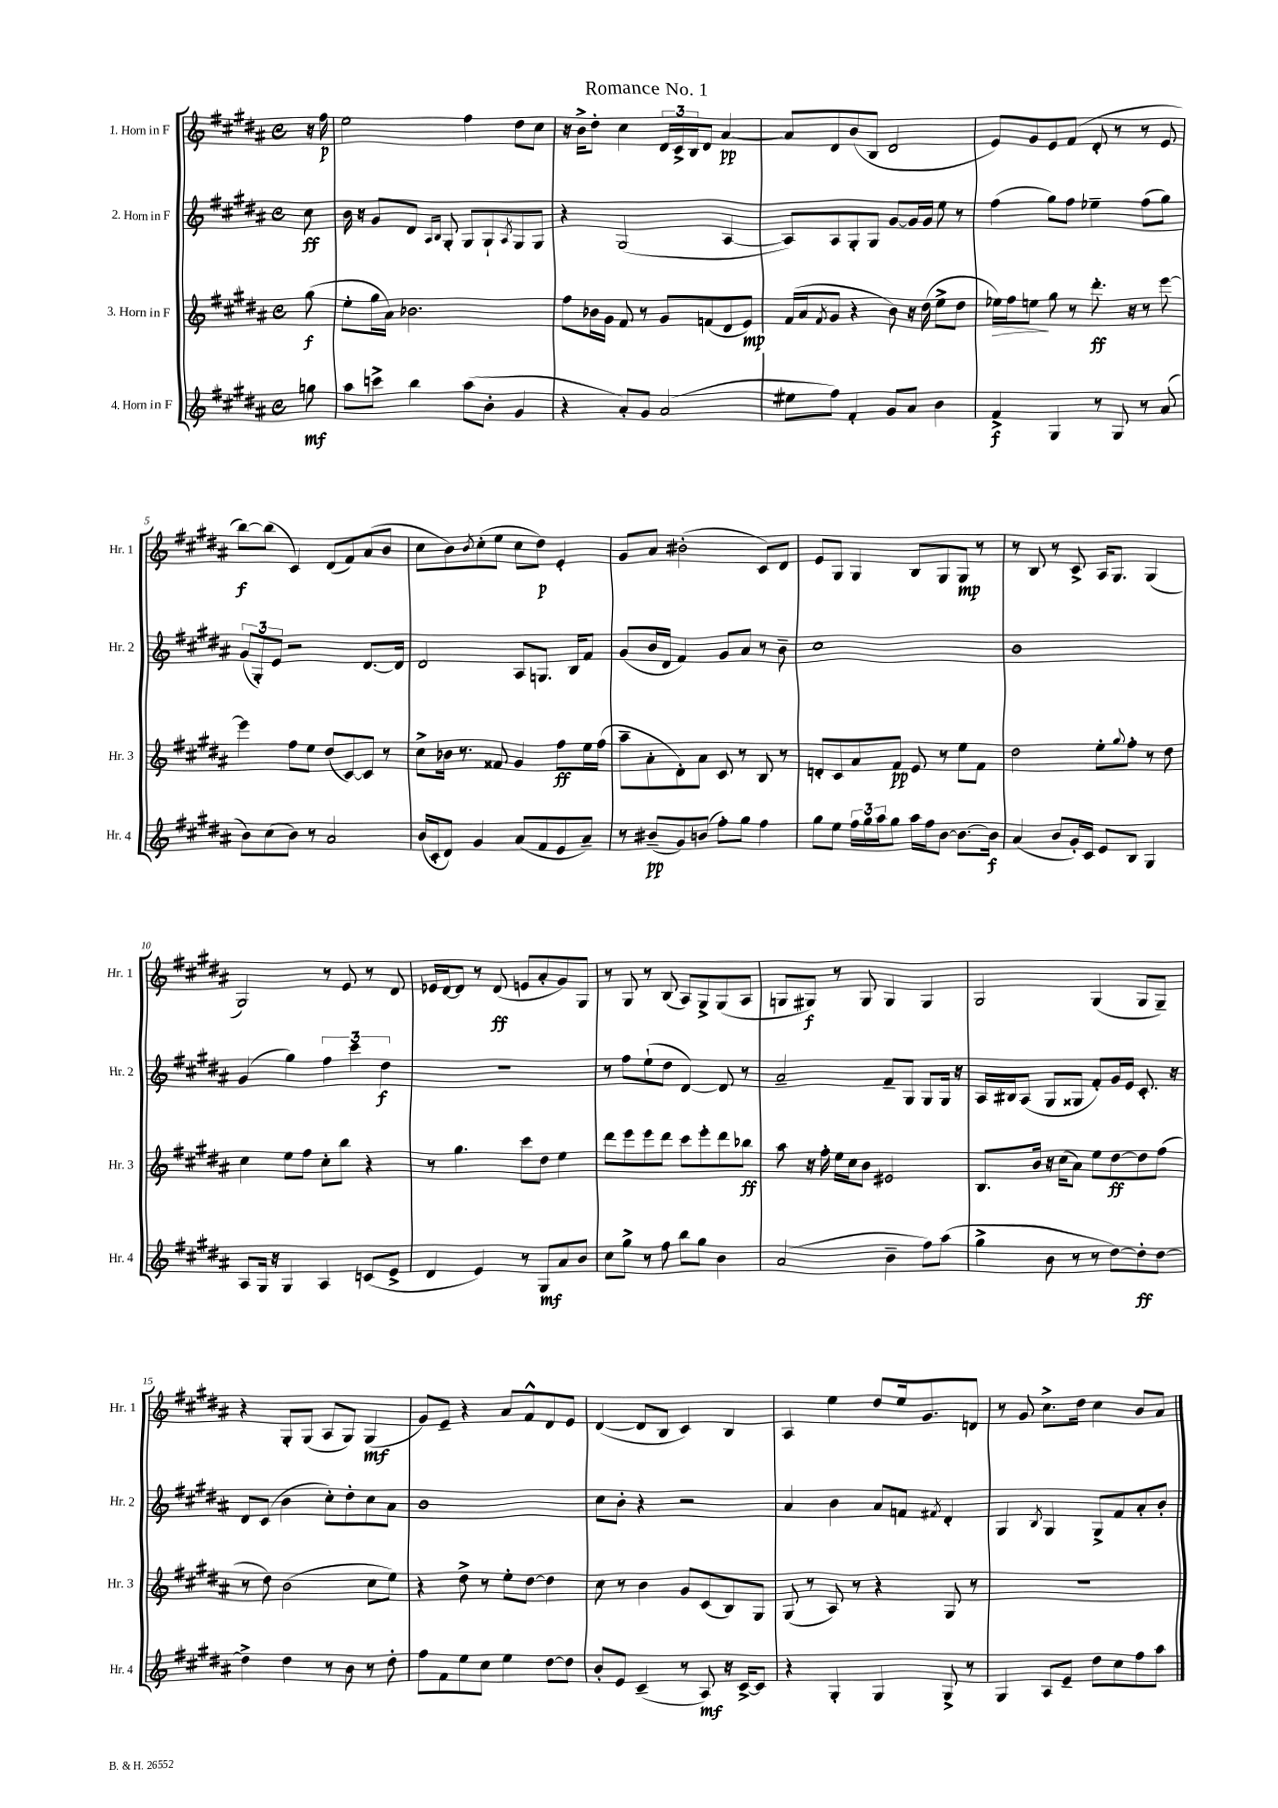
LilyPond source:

\header { title = "Romance No. 1" }
<<
\new StaffGroup <<
\new Staff = "s0" \with { instrumentName = "1. Horn in F" shortInstrumentName = "Hr. 1" } {
    \clef treble \key b \major \defaultTimeSignature \time 4/4 \partial 8
    r16 fis''16\p |
    e''2 fis''4 dis''8 cis''8 |
    r16 b'16-> dis''8-. cis''4 \tuplet 3/2 { dis'16 cis'16-> b16 } dis'8 ais'4~\pp |
    ais'8 dis'8 b'8( b8 dis'2 |
    e'8) gis'8 e'8 fis'8( dis'8-. r8 r8 e'8 |
    b''8~\f) b''8( cis'4) dis'8( fis'8) ais'8( b'8 |
    cis''8 b'8) \acciaccatura { b'8 } cis''8-.( e''8 cis''8 dis''8\p) e'4-. |
    gis'8 ais'8 bis'2-.( cis'8) dis'8 |
    e'8 gis8 gis4 b8 gis8 gis8\mp r8 |
    r8 b8 r8 cis'8-> ais16 gis8. gis4( |
    gis2) r8 e'8 r8 dis'8 |
    ees'16 dis'16~ dis'8 r8 dis'8\ff( e'8 ais'8-. gis'8) gis8 |
    r8 gis8 r8 b8( ais8) gis8-> gis8( ais8 |
    g8 gis8\f) r8 gis8 gis4 gis4 |
    gis2 gis4( gis8 gis8--) |
    r4 gis8-. gis8( ais8 gis8) gis4\mf( |
    gis'8) e'8-- r4 ais'8 fis'8-^ dis'8 e'8 |
    dis'4~( dis'8 b8 cis'4) b4 |
    ais4 e''4 dis''8 e''16 gis'8. d'8 |
    r8 gis'8 cis''8.-> dis''16 cis''4 b'8 ais'8 \bar "|." |
}
\new Staff = "s1" \with { instrumentName = "2. Horn in F" shortInstrumentName = "Hr. 2" } {
    \clef treble \key b \major \defaultTimeSignature \time 4/4 \partial 8
    cis''8\ff |
    b'16 r16 gis'8 dis'8 \grace { ais16 b16 } gis8-. gis8 gis8-! \acciaccatura { ais8 } gis8 gis8 |
    r4 gis2( ais4~ |
    ais8) ais8 gis8-. gis8 gis'8~ gis'16 gis'16 e''8 r8 |
    fis''4( gis''8) fis''8 ees''4-- fis''8( gis''8) |
    \tuplet 3/2 { gis'8( gis8-.) e'8 } r2 dis'8.~ dis'16 |
    dis'2 ais8 g8. b16 fis'8 |
    gis'8( b'16 dis'16 fis'4) gis'8 ais'8 r8 b'8-- |
    cis''1 |
    b'1 |
    gis'4( gis''4) \tuplet 3/2 { fis''4 cis'''4 dis''4\f } |
    R1 |
    r8 fis''8 e''8-!( dis''8 dis'4~) dis'8 r8 |
    ais'2-- fis'8-- gis8 gis8 gis16 r16 |
    ais16 bis16 ais8( gis8 gisis8 fis'8-.) gis'16 e'16 cis'8.-. r16 |
    dis'8 cis'8( b'4 cis''8-.) dis''8-. cis''8 ais'8 |
    b'1 |
    cis''8 b'8-. r4 r2 |
    ais'4 b'4 ais'8 f'8 \acciaccatura { fis'8 } dis'4-. |
    gis4 \acciaccatura { b8 } gis4 gis8-> fis'8 ais'8-. b'8-. \bar "|." |
}
\new Staff = "s2" \with { instrumentName = "3. Horn in F" shortInstrumentName = "Hr. 3" } {
    \clef treble \key b \major \defaultTimeSignature \time 4/4 \partial 8
    gis''8\f( |
    e''8-. gis''16 ais'16) bes'2. |
    fis''8 bes'16 gis'16 fis'8 r8 gis'8 f'8( dis'8 e'8\mp) |
    fis'16( ais'16 \acciaccatura { fis'8 } gis'8 r4 b'8) r16 dis''16( e''8-> dis''8 |
    ees''16\>) fis''16 e''8\! gis''8 r8 dis'''8.-.\ff r16 r8 e'''8~ |
    e'''4 fis''8 e''8 dis''8( cis'8~) cis'8 r8 |
    cis''8-> bes'16 r8. fisis'8 gis'4 fis''8\ff e''16 fis''16( |
    ais''8-- ais'8-. dis'8-.) ais'8 cis'8 r8 b8 r8 |
    d'8-. cis'8 ais'8 fis'8\pp e'8 r8 e''8 fis'8 |
    dis''2 e''8-. \appoggiatura { gis''8 } fis''8-. r8 dis''8 |
    cis''4 e''8 fis''8 cis''8-. b''8 r4 |
    r8 gis''4. cis'''8 dis''8 e''4 |
    dis'''8 e'''8 e'''8 dis'''8 cis'''8 e'''8-. dis'''8 bes''8\ff |
    ais''8 r16 fis''16-. e''16 cis''16 b'8 eis'2 |
    b8. b'16 r16 cis''16( ais'8) e''8 dis''8~\ff dis''8 fis''8( |
    r8 dis''8) b'2( cis''8 e''8) |
    r4 dis''8-> r8 e''8-. dis''8~ dis''4 |
    cis''8 r8 b'4 gis'8 cis'8( b8) gis8 |
    gis8( r8 ais8) r8 r4 gis8 r8 |
    R1 \bar "|." |
}
\new Staff = "s3" \with { instrumentName = "4. Horn in F" shortInstrumentName = "Hr. 4" } {
    \clef treble \key b \major \defaultTimeSignature \time 4/4 \partial 8
    g''8\mf |
    ais''8 c'''8-> b''4 ais''8( b'8-. gis'4 |
    r4 ais'8-.) gis'8 ais'2( |
    eis''8 fis''8) fis'4-. gis'8 ais'8 b'4 |
    fis'4->\f gis4 r8 gis8 r8 ais'8( |
    b'8) cis''8( b'8) r8 ais'2 |
    b'16( cis'16-. dis'8) gis'4 ais'8( fis'8 e'8 ais'8--) |
    r8 bis'8--\pp( gis'8) b'8( fis''8-.) gis''8 fis''4 |
    gis''8 e''8 \tuplet 3/2 { fis''16 gis''16 ais''16 } gis''8 ais''16 fis''16 b'8~ b'8.~ b'16\f |
    ais'4( b'8 gis'16-.) cis'16 e'8 b8 gis4 |
    ais8 gis16 r16 gis4 ais4 c'8( e'8-> |
    dis'4 e'4) r8 gis8\mf ais'8 b'8 |
    cis''8 gis''8-> r8 fis''8 b''8 gis''8 b'4 |
    ais'2( b'4-- fis''8) ais''8( |
    gis''4-> b'8 r8 r8 dis''8~) dis''8-.\ff dis''8~ |
    dis''4-> dis''4 r8 b'8 r8 dis''8-. |
    fis''8 fis'8 e''8 cis''8 e''4 dis''8~ dis''8 |
    b'8-. e'8 cis'4--( r8 ais8\mf) r16 cis'16~-> cis'8 |
    r4 gis4-. gis4 gis8-> r8 |
    gis4 ais8 e'8-- dis''8 cis''8 fis''8 ais''8 \bar "|." |
}
>>
>>
